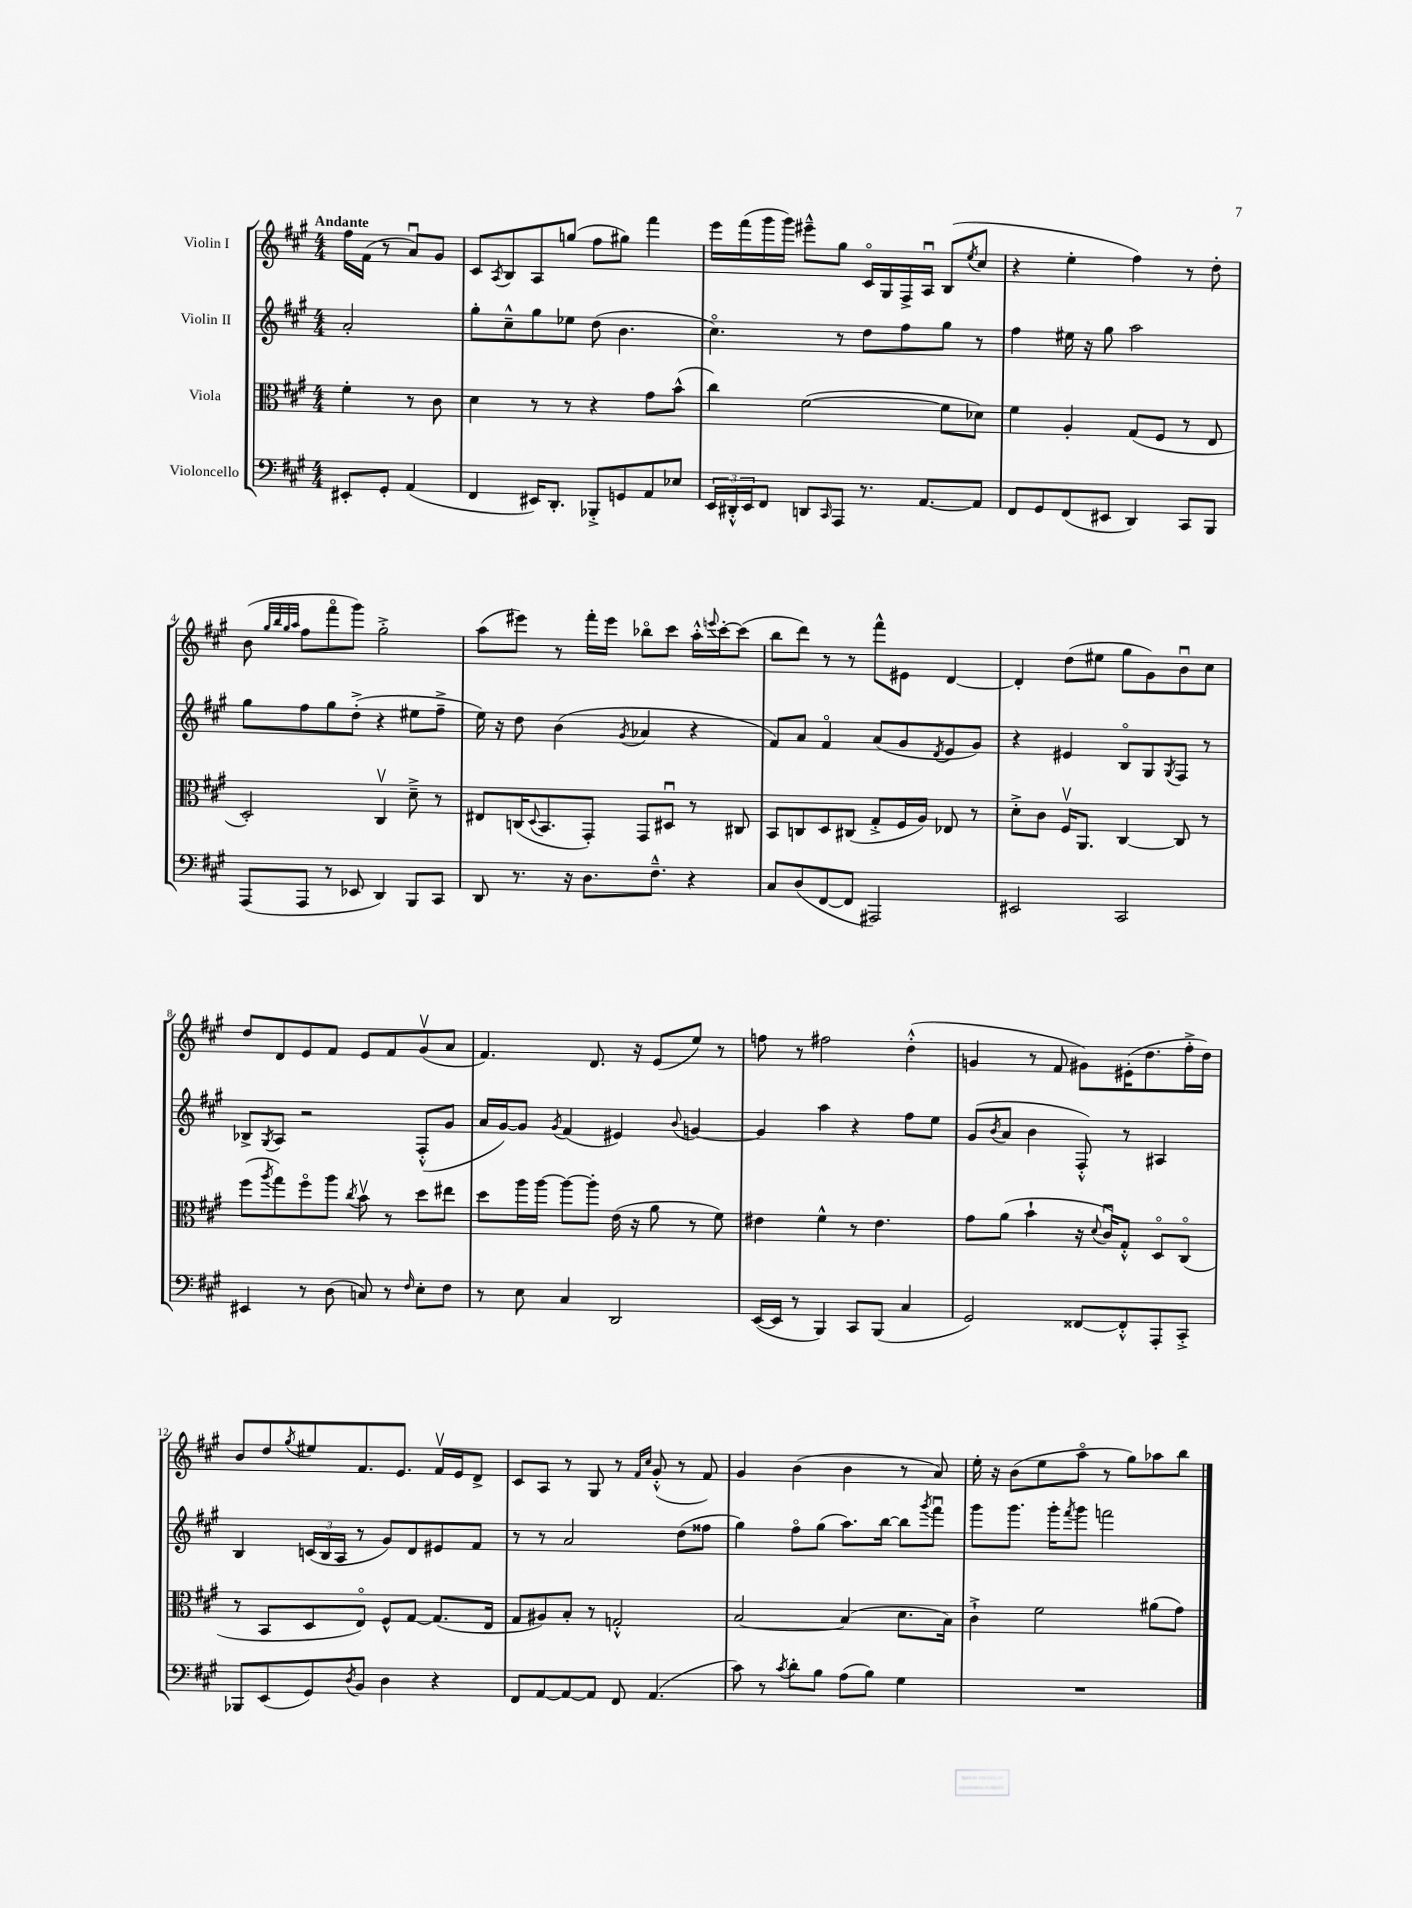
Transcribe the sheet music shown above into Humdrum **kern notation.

**kern	**kern	**kern	**kern
*staff4	*staff3	*staff2	*staff1
*clefF4	*clefC3	*clefG2	*clefG2
*k[f#c#g#]	*k[f#c#g#]	*k[f#c#g#]	*k[f#c#g#]
*M4/4	*M4/4	*M4/4	*M4/4
8EE#'	4f#'	2a'	16ff#
.	.	.	(16f#
8GG#'	.	.	8r
(4AA	8r	.	8au)
.	8c#	.	8g#
=	=	=	=
4FF#	4d	8gg#'	8c#
.	.	.	8qA
.	.	8cc#~^^	8B
16EE#)	8r	8gg#	8A
8.DD'	.	.	.
.	8r	8ee-	(8gg
8BBB-'^	4r	(8dd	8ff#
8GG	.	4.b	8gg#)
8AA	8g#	.	4fff#
8E-	(8b^^	.	.
=	=	=	=
24EE	4cc#)	4.cc#o)	16eee
24DD#'^^	.	.	.
.	.	.	(16fff#
24EE	.	.	.
8FF#	.	.	16ggg#
.	.	.	16ggg#)
8DD	([2f#	.	8eee#~^^
16qqCC#	.	.	.
8AAA	.	8r	8gg#
8.r	.	8dd	16c#o
.	.	.	16G#
.	.	8ff#	16F#^
[8.AA	.	.	16Au
.	8f#]	8gg#	(8B
.	.	.	8qee
8AA]	8d-)	8r	8cc#
=	=	=	=
8FF#	4f#	4ff#	4r
8GG#	.	.	.
(8FF#	4A'	16ee#	4ee'
.	.	16r	.
8EE#	.	8gg#	.
4DD)	(8G#	2aa	4ff#)
.	8F#	.	.
8CC#	8r	.	8r
8BBB	8E	.	8dd'
=	=	=	=
(8AAA	2D')	8gg#	(8b
.	.	.	32qqgg#
.	.	.	32qqbb
.	.	.	32qqgg#
.	.	.	32qqaa
8AAA	.	8ff#	8ff#
8r	.	8gg#	8fff#o
8EE-	.	(8dd'^	8ggg#)
4DD)	4C#v	4r	2gg#'^
8BBB	8d~^	8ee#	.
8CC#	8r	8ff#~^	.
=	=	=	=
8DD	8E#	16ee)	(8aa
.	.	16r	.
8.r	(16C	8dd	8eee#)
.	8qqD	.	.
.	8.BB	.	.
.	.	(4b	8r
16r	.	.	.
8.D	8GG#')	.	16fff#'
.	.	.	16eee#
.	.	8qg#	.
.	8GG#	4a-	8bb-o
8.F#~^^	.	.	.
.	8D#u	.	8ccc#
4r	8r	4r	16aa'^^
.	.	.	8qqeee
.	.	.	[16ccc#'
.	8C#	.	(8ccc#]
=	=	=	=
8C#	8BB	8f#)	8bb
(8D	8C	8a	8ddd)
[8FF#	8D	4f#o	8r
8FF#]	(8C#	.	8r
2AAA#)	8G#'^	(8a	8fff#^^
.	16F#	8g#	8e#
.	16A)	.	.
.	.	8qd	.
.	8E-	8e	[4d
.	8r	8g#)	.
=	=	=	=
2EE#	8d'^	4r	4d']
.	8c#	.	.
.	16F#v	4e#	(8dd
.	8.AA	.	.
.	.	.	8ee#
2CC#	[4C#	8Bo	8gg#
.	.	8G#	8g#)
.	.	8qG#	.
.	8C#]	8F#	8bu
.	8r	8r	8cc#
=	=	=	=
4EE#	(8ff#	8B-^	8dd
.	8qaa	8qG#	.
.	8gg#)	8A	8d
8r	8ff#o	2r	8e
(8D	8aa	.	8f#
.	8qcc#	.	.
8C)	8bv	.	8e
8r	8r	.	8f#
16qqF#	.	.	.
8E'	8dd	(8F#'^^	(8g#v
8F#	8ee#	8g#	8a
=	=	=	=
8r	8dd	16a	4.f#)
.	.	[16g#)	.
8E	16aa	8g#]	.
.	[16aa	.	.
.	.	8qg#	.
4C#	8aa_	(4f#	.
.	8aa']	.	8.d
2DD	(16e	4e#)	.
.	16r	.	16r
.	8a	.	(8e
.	.	8qqb	.
.	8r	[4g	8ee)
.	8f#)	.	8r
=	=	=	=
([16EE	4e#	4g]	8ff
16EE]	.	.	.
8r	.	.	8r
4BBB)	4f#^^	4aa	2ff#
8CC#	8r	4r	.
(8BBB	4.e#	.	.
4C#	.	8ff#	(4dd'^^
.	.	8ee	.
=	=	=	=
2GG#)	8g#	(8g#	4g
.	.	8qb	.
.	(8a	8a	.
.	4b`	4b	8r
.	.	.	8f#
[8FF##	16r	8F#'^^)	8g#)
.	8qqd	.	.
.	16c#u)	.	.
8FF##'^^]	8G#'^^	8r	(16e#'
.	.	.	8.dd
8AAA'	8Do	4A#	.
8CC#'^	(8C#o	.	16ff#'^
.	.	.	16dd)
=	=	=	=
8BBB-	8r	4B	8b
(8EE	8BB	.	8dd
.	.	.	8qgg#
8GG#)	8D	(24c	8ee#
.	.	24B	.
.	.	24A	.
8qD	.	.	.
8BB	8Eo)	8r	8.f#
4D	8F#^^	8g#)	.
.	.	.	8.e
.	[8G#	8d	.
4r	(8.G#]	8e#	16f#v
.	.	.	16e
.	.	8f#	8d^
.	16E	.	.
=	=	=	=
8FF#	8G#	8r	8c#
[8AA	8A#)	8r	8A
8AA_	8B'	2a	8r
8AA]	8r	.	8G#
8FF#	2G'^^	.	8r
.	.	.	16qqf#
.	.	.	16qqcc#
(4.AA	.	.	(8g#'^^
.	.	(8dd	8r
.	.	8ff##	8f#)
=	=	=	=
8c#)	[2B	4gg#)	4g#
8r	.	.	.
8qc#	.	.	.
8d'	.	8ff#o	(4b
8B	.	(8gg#	.
(8A	(4B]	8.aa)	4b
8B)	.	.	.
.	.	[16bb	.
4G#	8.d	8bb]	8r
.	.	8qggg#	.
.	.	8fff#u	8a)
.	16B)	.	.
=	=	=	=
1r	4c#`^	8ggg#	16ee'
.	.	.	16r
.	.	8.ggg#	(8b
.	2f#	.	8ee
.	.	16ggg#'	.
.	.	8qfff#	.
.	.	8ggg#	8aao
.	.	2fff	8r
.	.	.	8gg#)
.	(8a#	.	8aa-
.	8g#)	.	8bb
==	==	==	==
*-	*-	*-	*-
